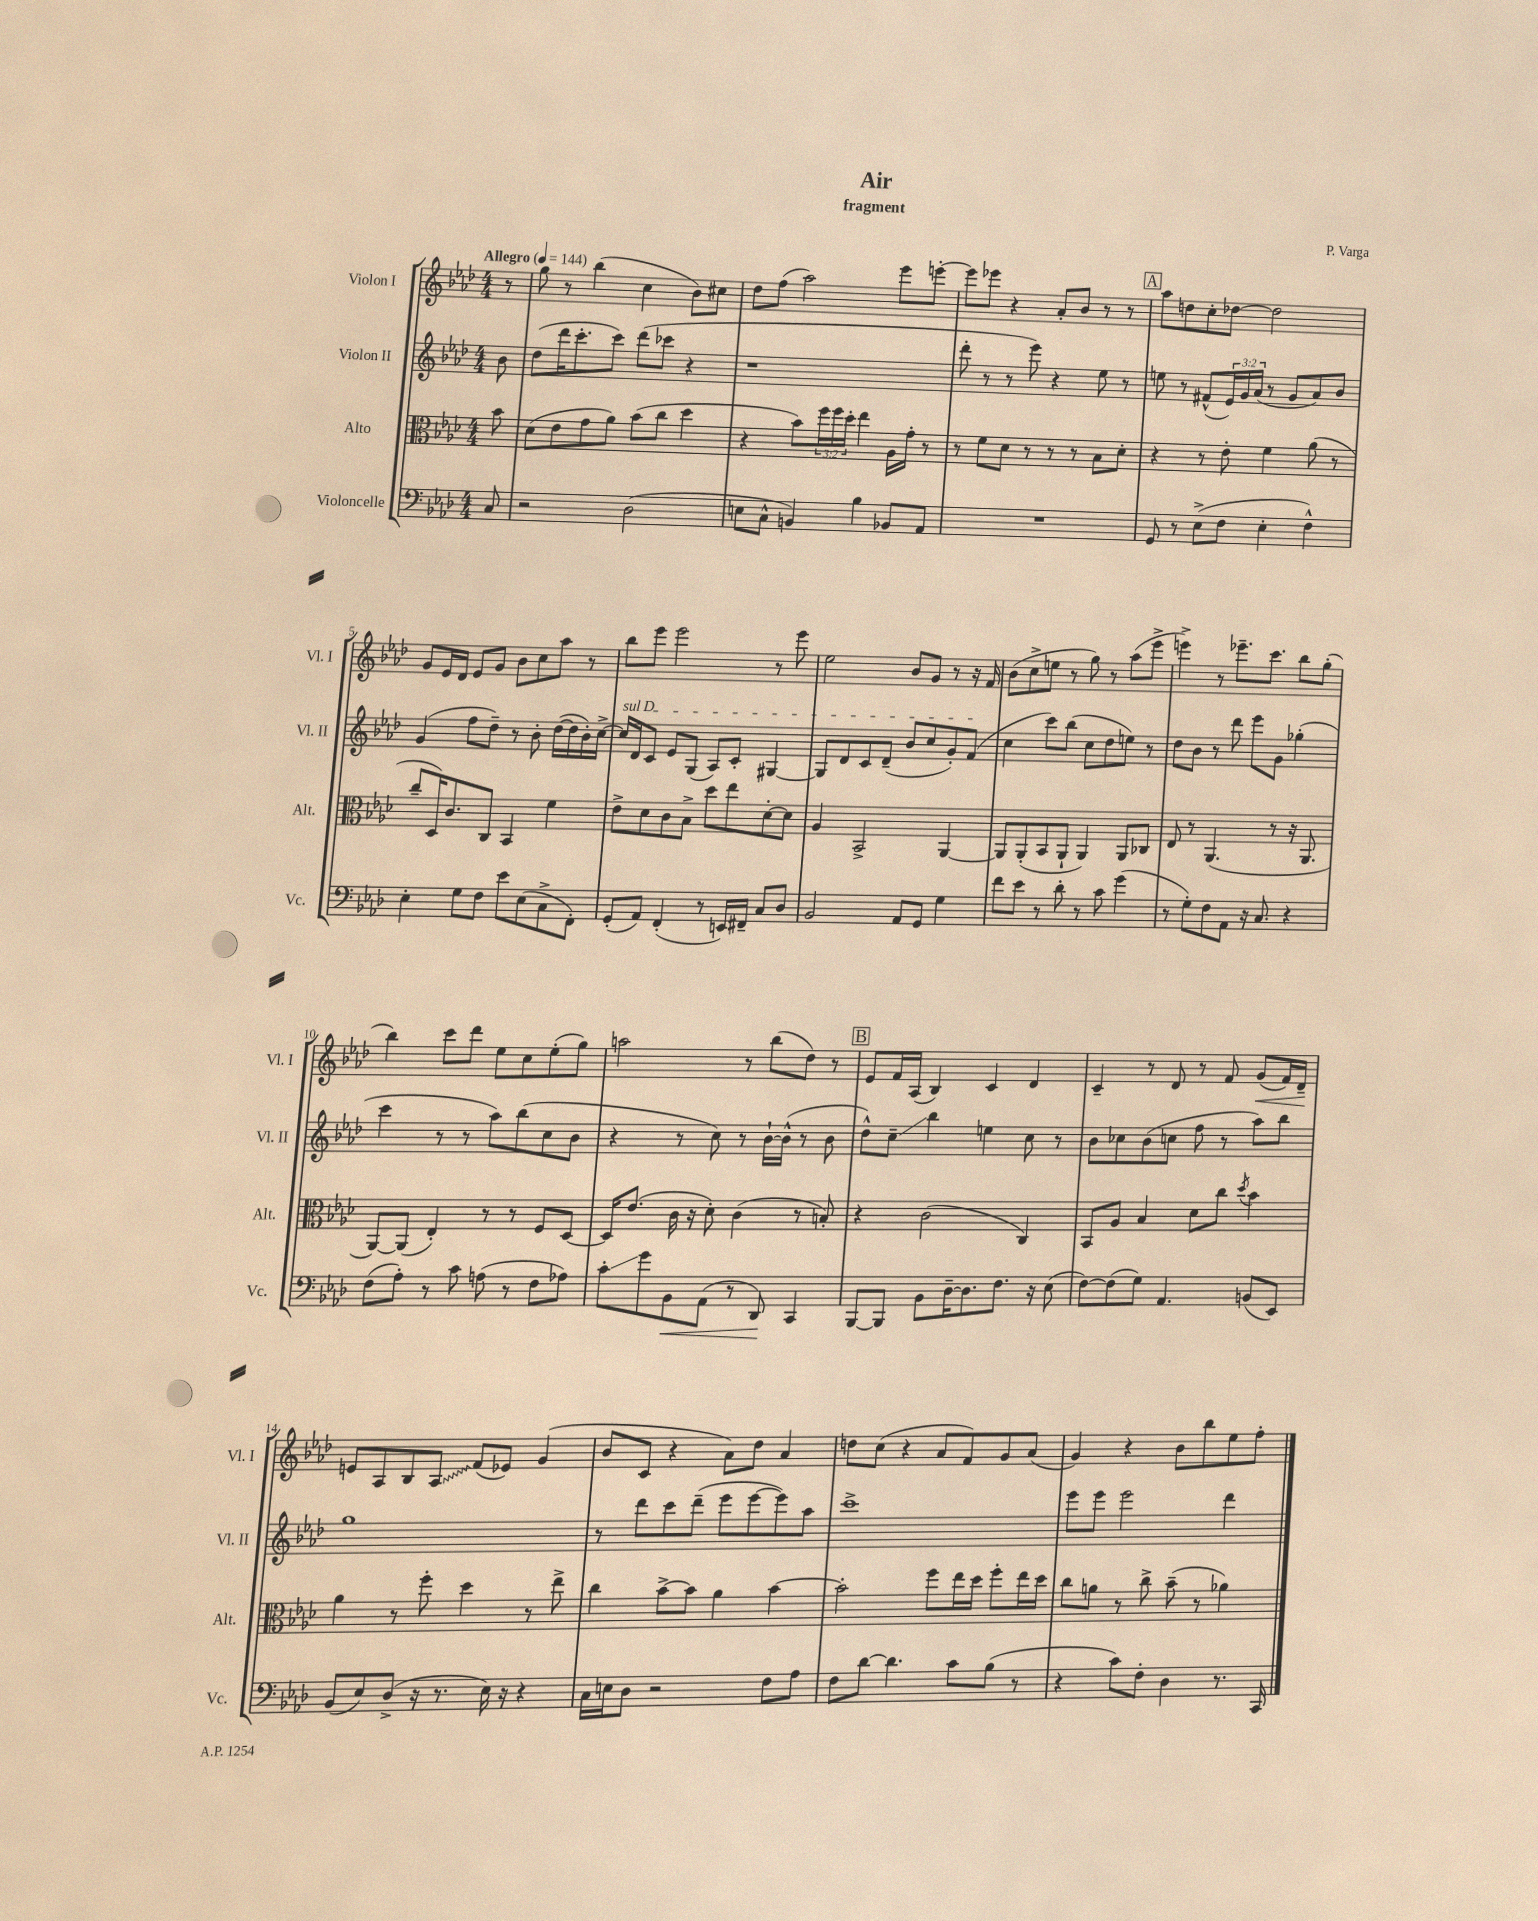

**kern	**kern	**kern	**kern
*staff4	*staff3	*staff2	*staff1
*clefF4	*clefC3	*clefG2	*clefG2
*k[b-e-a-d-]	*k[b-e-a-d-]	*k[b-e-a-d-]	*k[b-e-a-d-]
*M4/4	*M4/4	*M4/4	*M4/4
*MM144	*MM144	*MM144	*MM144
8C	8b-	8b-	8r
=	=	=	=
2r	(8d-	(8dd-	8gg
.	8e-	16ddd-	8r
.	.	8.ccc'	.
.	8g	.	(4bb-
.	8a-)	8ccc)	.
(2D-	(8b-	(8ddd-	4cc
.	8cc	8ccc-	.
.	4dd-	4r	8b-)
.	.	.	8cc#
=	=	=	=
8E	4r	1r	8dd-
8C^^	.	.	(8ff
4BB)	8b-)	.	2aa-)
.	24ff	.	.
.	24ff	.	.
.	24dd-'	.	.
4B-	4ee-	.	.
8BB-	16A-	.	8eee-
.	16g'	.	.
8AA-	8r	.	[8eee'
=	=	=	=
1r	8r	8ddd-'	8eee]
.	8f	8r	8eee-
.	8d-	8r	4r
.	8r	8eee-)	.
.	8r	4r	8a-'
.	8r	.	8b-
.	8B-	8ee-	8r
.	8d-'	8r	8r
=	=	=	=
8GG	4r	8ee	8aa-
8r	.	8r	8dd
(8E-^	8r	(8f#^^	8cc'
8F	8e-'	24e-)	[8dd-
.	.	24g	.
.	.	(24a-	.
4E-'	4f	8r	2dd-]
.	.	8g	.
4F^^)	(8a-	8a-)	.
.	8r	8b-	.
=	=	=	=
4E-'	8cc~	(4g	8g
.	16D-)	.	16e-
.	8.c	.	16d-
8G	.	8ff	8e-
8F	8C	8dd-~)	8g
8e-	4BB-	8r	8b-
(8E-	.	8b-'	8cc
8C^	4f	([16dd-	8aa-
.	.	16dd-]	.
8FF')	.	16b-')	8r
.	.	[16cc^	.
=	=	=	=
(8GG'	8e-^	16cc]	8bb-
.	.	16d-	.
8AA-)	8d-	8c	8eee-
(4FF'	8c	8e-	2eee-
.	8B-^	(8G	.
8r	8dd-	8A-)	.
16EE)	8ee-	8c'	.
16FF#~	.	.	.
8C	[8d-'	[4G#	8r
8D-	8d-]	.	8eee-
=	=	=	=
2BB-	4A-	8G#]	2ee-
.	.	8d-	.
.	2BB-^	8c	.
.	.	(8d-~	.
8AA-	.	8b-	8b-
8GG	.	8cc	8g
4G	[4AA-	8g')	8r
.	.	(8f	16r
.	.	.	16f
=	=	=	=
8f	8AA-]	4cc	(8b-
8e-	(8AA-'	.	8cc^
8r	8BB-	8ccc)	8ee
8d-'	8AA-`	(8bb-	8r
8r	4AA-)	8cc	8gg)
8c	.	8dd-	8r
(4g	8AA-	8ee)	(8aa-
.	8C-	8r	8eee-^
=	=	=	=
8r	8E-	8dd-	4eee^)
8G')	8r	8b-	.
8F	(4.AA-	8r	8r
8AA-	.	8ddd-	8.eee-~
16r	.	8eee-	.
8.C	.	.	8.ccc
.	8r	8g	.
4r	16r	(4gg-'	8bb-
.	8.AA-	.	.
.	.	.	(8gg'
=	=	=	=
(8F	[8AA-)	4ccc	4bb-)
8A-')	(8AA-]	.	.
8r	4E-')	8r	8ccc
8c	.	8r	8ddd-
(8A	8r	8aa-)	8ee-
8r	8r	(8bb-	8cc
8F	8F	8cc	(8ee-'
8A-)	[8D-	8b-	8gg)
=	=	=	=
8c'	16D-]	4r	2aa
.	(8.e-	.	.
8g	.	.	.
8BB-	16c	8r	.
.	16r	.	.
(8AA-	8d-')	8cc)	.
8r	(4c	8r	8r
8DD-)	.	[16b-`	(8bb-
.	.	(16b-^^]	.
4CC	8r	8r	8dd-)
.	8B')	8b-	8r
=	=	=	=
[8BBB-	4r	8dd-^^)	8e-
8BBB-]	.	8cc~	16f
.	.	.	(16A-
8BB-	(2c	4bb-	4B-)
[16D-~	.	.	.
8.D-]	.	.	.
.	.	4ee	4c
8.F	.	.	.
.	4C)	8cc	4d-
16r	.	.	.
(8E-	.	8r	.
=	=	=	=
[8F)	8BB-	8b-	4c~
(8F]	8A-	8cc-	.
8G)	4B-	(8b-	8r
4.AA-	.	8cc	8d-
.	8d-	8ff	8r
.	8cc	8r	8f
.	8qdd-	.	.
(8BB	4b-	8aa-)	(8g
8EE-)	.	8bb-	16f)
.	.	.	16d-~
=	=	=	=
(8BB-	4a-	1gg	8e
8E-)	.	.	8A-
(8D-^	8r	.	8B-
16r	8ff'	.	8A-
8.r	.	.	.
.	4dd-	.	(8f
16E-)	.	.	8e-)
16r	.	.	.
4r	8r	.	(4g
.	8ee-^	.	.
=	=	=	=
16C	4cc	8r	8b-
16E	.	.	.
8D-	.	8ddd-	8c
2r	[8b-^	8ccc	4r
.	8b-]	(8ddd-~	.
.	4a-	8eee-	8a-)
.	.	[8eee-	8dd-
8F	[4b-	8eee-])	4a-
8A-	.	8aa-	.
=	=	=	=
8F	2b-']	1ccc^	8dd
[8d-	.	.	(8cc
4.d-]	.	.	4r
.	8ff	.	8a-
8c	16ee-	.	8f)
.	16dd-	.	.
(8B-	8ff'	.	8g
8r	16ee-	.	(8a-
.	16dd-	.	.
=	=	=	=
4r	8cc	8eee-	4g)
.	8a	8eee-	.
8c)	8r	2eee-	4r
8F'	8cc^	.	.
4D-	(8b-~	.	8b-
.	8r	.	8bb-
8.r	4a-)	4ddd-	8ee-
.	.	.	8ff'
16CC	.	.	.
==	==	==	==
*-	*-	*-	*-
